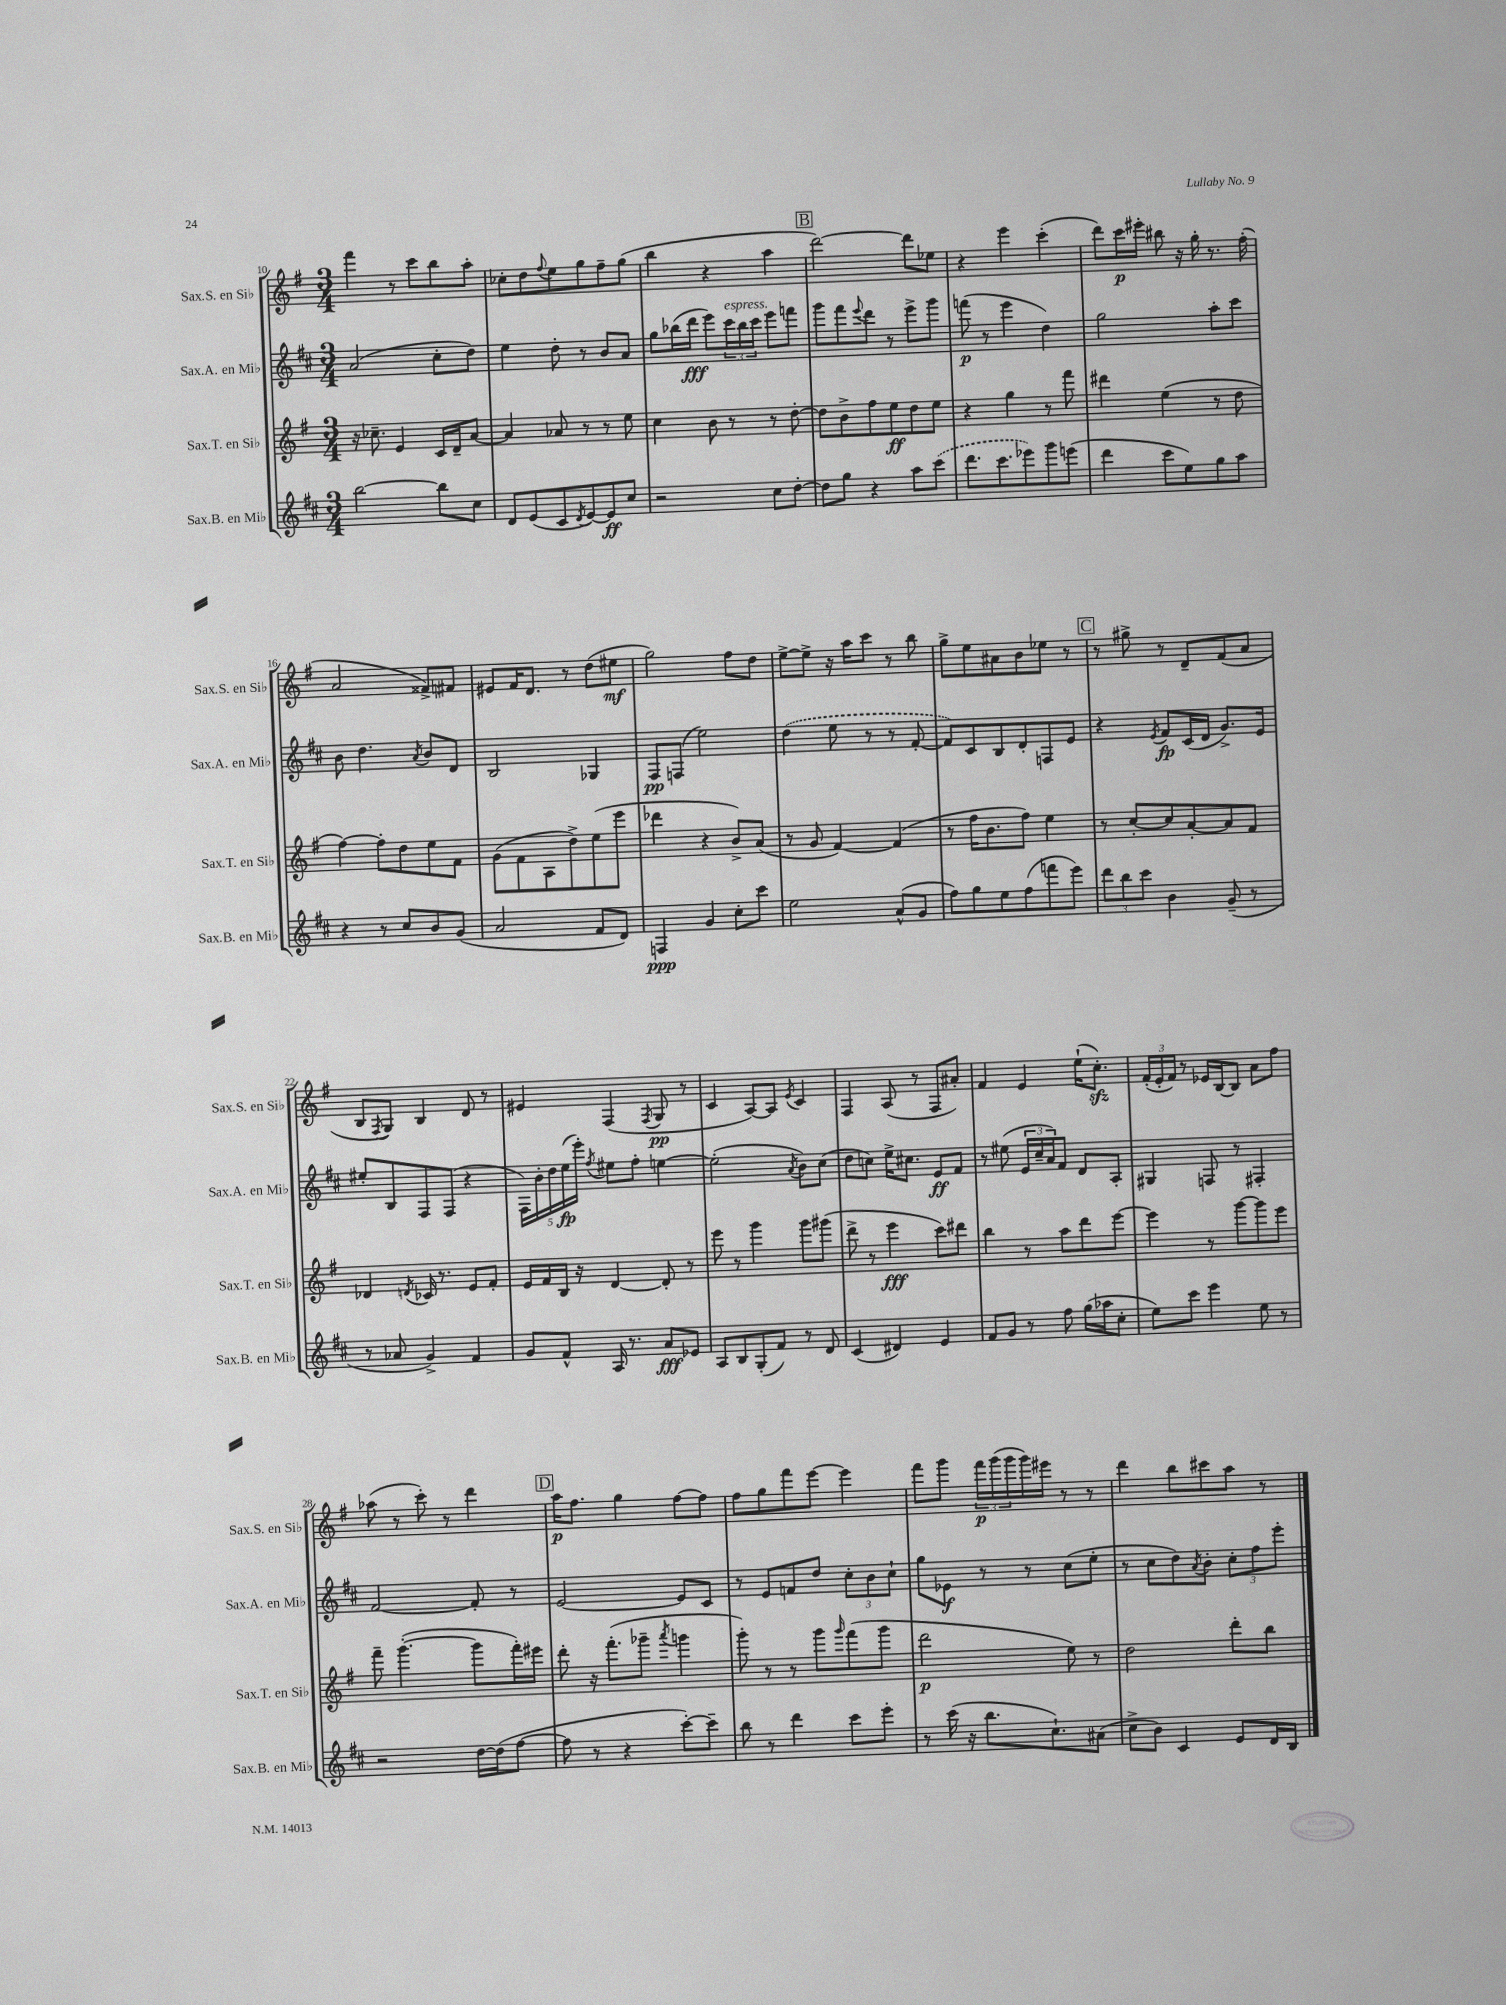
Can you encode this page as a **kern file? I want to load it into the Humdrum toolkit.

**kern	**kern	**kern	**kern
*staff4	*staff3	*staff2	*staff1
*clefG2	*clefG2	*clefG2	*clefG2
*k[f#c#]	*k[f#]	*k[f#c#]	*k[f#]
*M3/4	*M3/4	*M3/4	*M3/4
[2bb	16r	(2a	4fff#
.	8.cc-~	.	.
.	4e	.	8r
.	.	.	8ccc
8bb]	16c	8cc#'	8bb
.	16d~	.	.
8cc#	[8a	8dd)	8aa'
=	=	=	=
8d	4a]	4ee	8cc-'
(8e	.	.	8dd
.	.	.	8qqff#
8c#	8a-	8dd'	8ee
8qd	.	.	.
[8e)	8r	8r	8gg
8e]	8r	8b	8ff#~
8cc#	8ee	8a	(8gg
=	=	=	=
2r	4cc	8gg	4bb
.	.	(16bb-	.
.	.	16ddd	.
.	8b	8eee)	4r
.	8r	24ccc#	.
.	.	24bb-	.
.	.	24ccc#	.
8cc#	8r	8eee	4aa
[8dd'	[8dd'	8fff	.
=	=	=	=
8dd]	8dd]	8ggg	[2ddd)
8gg	8b^	8fff#	.
.	.	8qqeee	.
4r	8ff#	8ddd	.
.	8ee	8r	.
8aa	8dd	8eee^	8ddd]
(8ccc#	8ee	8ggg	8ee-
=	=	=	=
8.ddd	4r	(8fff	4r
.	.	8r	.
8.ccc#	.	.	.
.	4gg	4eee	4eee
8eee-)	.	.	.
8ggg	8r	4dd)	(4ccc'
(8eee	8fff#	.	.
=	=	=	=
4ddd	4ddd#	2gg	8ddd)
.	.	.	16ccc
.	.	.	16eee#'
8ccc#	(4ee	.	8bb#
8ee)	.	.	16r
.	.	.	16gg'
8gg	8r	8aa'	8.r
8aa	8dd	8ccc#	.
.	.	.	(16ff#'
=	=	=	=
4r	[4ff#)	8b	2a
.	.	4.dd	.
8r	8ff#']	.	.
8cc#	8dd	.	.
.	.	8qa	.
8b	8ee	8b	8f##^)
(8g	8f#	8d	8f#
=	=	=	=
2a	(8g	2B	8e#
.	8f#	.	16f#
.	.	.	8.d
.	8A	.	.
.	8dd^)	.	8r
8f#	(8ee	4G-	(8dd
8d)	8eee	.	8ee#
=	=	=	=
4F	4ddd-	8F#	2gg)
.	.	(8F	.
4g	4r	2ee)	.
8cc#'	8b^)	.	8ff#
8ccc#	(8a	.	8dd
=	=	=	=
2ee	8r	(4dd	[8ee^
.	8g	.	8ee^]
.	[4f#)	8ee	16r
.	.	.	16aa
.	.	8r	8ccc
(8a^^	(4f#]	8r	8r
8g	.	[8f#'	8bb
=	=	=	=
8ff#)	8r	8f#])	8gg^
8gg	16ff#	8c#	8ee
.	8.b	.	.
8ee	.	8B	8a#
(8ff#	8ff#)	8d'	8b
8fff	4ee	8F	8ee-
8eee)	.	8e	8r
=	=	=	=
12ddd	8r	4r	8r
12bb	.	.	.
.	[8cc'	.	8gg#^
12ccc#	.	.	.
.	.	8qe	.
4b	8cc]	8f#	8r
.	[8a'	(16c#	8d~
.	.	16d	.
(8g~	8a]	8.g^)	(8f#
8r	8f#	.	8a
.	.	16e	.
=	=	=	=
8r	4d-	8ee#'	8B
.	.	.	8qF#
8a-	.	8B	8G)
.	8qd	.	.
4g^)	16c-	8F#	4B
.	8.r	.	.
.	.	(8F#	.
4f#	8e	4r	8d
.	8f#'	.	8r
=	=	=	=
8g	16e	20F#)	4e#
.	.	20b'	.
.	16f#	.	.
.	.	20dd	.
8f#^^	16B	.	.
.	.	(20ee	.
.	16r	.	.
.	.	20eee')	.
.	.	8qff#	.
16A	[4d	8ee#	(4F#
8.r	.	.	.
.	.	8ff#'	.
.	.	.	8qF#
8a	8d']	[4ee	8G
8e-	8r	.	8r
=	=	=	=
8A	8eee	(2ee']	4c
8B	8r	.	.
(8G'	4ggg	.	[8A)
8f#)	.	.	8A]
.	.	8qa	8qe
8r	8ggg	8b)	4c
8d	(8ggg#	(8cc#	.
=	=	=	=
(4c#	8ddd^	8dd	4F#
.	8r	8cc)	.
4d#)	4eee	16ee^	(8A
.	.	8.cc#	.
.	.	.	8r
4e	8ccc)	8e	8F#
.	8ddd#	8f#	8a#')
=	=	=	=
8f#	4bb	8r	4f#
8g	.	(8ee#	.
8r	8r	24e	4e
.	.	24cc#~	.
.	.	24a)	.
8ff#	8aa	8f#	.
(16gg	8ddd	8d	(16ee`
16aa-	.	.	8.cc')
8cc#'	[8eee	8A'	.
=	=	=	=
8ee)	4eee]	4G#	(24f#'
.	.	.	24e'
.	.	.	24f#)
8ccc#	.	.	8r
4eee	8r	8F	16e-
.	.	.	[16B
.	[8ggg	8r	8B]
8ee	8ggg]	4F#'	8a
8r	8eee	.	8ff#
=	=	=	=
2r	8fff#~	[2f#	(8aa-
.	([4.ggg'	.	8r
.	.	.	8ccc')
.	.	.	8r
[16dd	8ggg]	8f#']	4ddd
(16dd]	.	.	.
[8ff#	16fff#')	8r	.
.	16eee#	.	.
=	=	=	=
8ff#]	8ddd'	[2e	16aa
.	.	.	8.ff#
8r	16r	.	.
.	(8.fff#'	.	.
4r	.	.	4gg
.	8ggg-~	.	.
.	8qaaa	.	.
[8ccc#')	4ggg	8e]	[8ff#
8ccc#~]	.	8c#	8ff#]
=	=	=	=
8bb	8ggg')	8r	8ff#
8r	8r	8e	8gg
4ddd	8r	8f	8fff#
.	8ggg	8dd	[8eee
.	16qqggg	.	.
8ccc#	(8fff#	12cc#'	4eee]
.	.	12b	.
8eee'	8ggg	.	.
.	.	12cc#`	.
=	=	=	=
8r	2ddd	8gg	8fff#
(16ccc#	.	8e-	8ggg
16r	.	.	.
8.bb	.	8r	24fff#
.	.	.	(24ggg
.	.	.	24ggg
.	.	8r	16ggg)
8.cc#`)	.	.	16eee#
.	8ee)	(8cc#	8r
(8a#	8r	8ee'	8r
=	=	=	=
8cc#^	2dd	8r	4ddd
8b)	.	8cc#	.
4c#	.	8dd)	8bb
.	.	8qa	.
.	.	8b'	8ccc#
8e	8ddd'	12cc#'	8aa
.	.	12ff#	.
16d	8bb	.	8r
.	.	12eee'	.
16B	.	.	.
==	==	==	==
*-	*-	*-	*-
